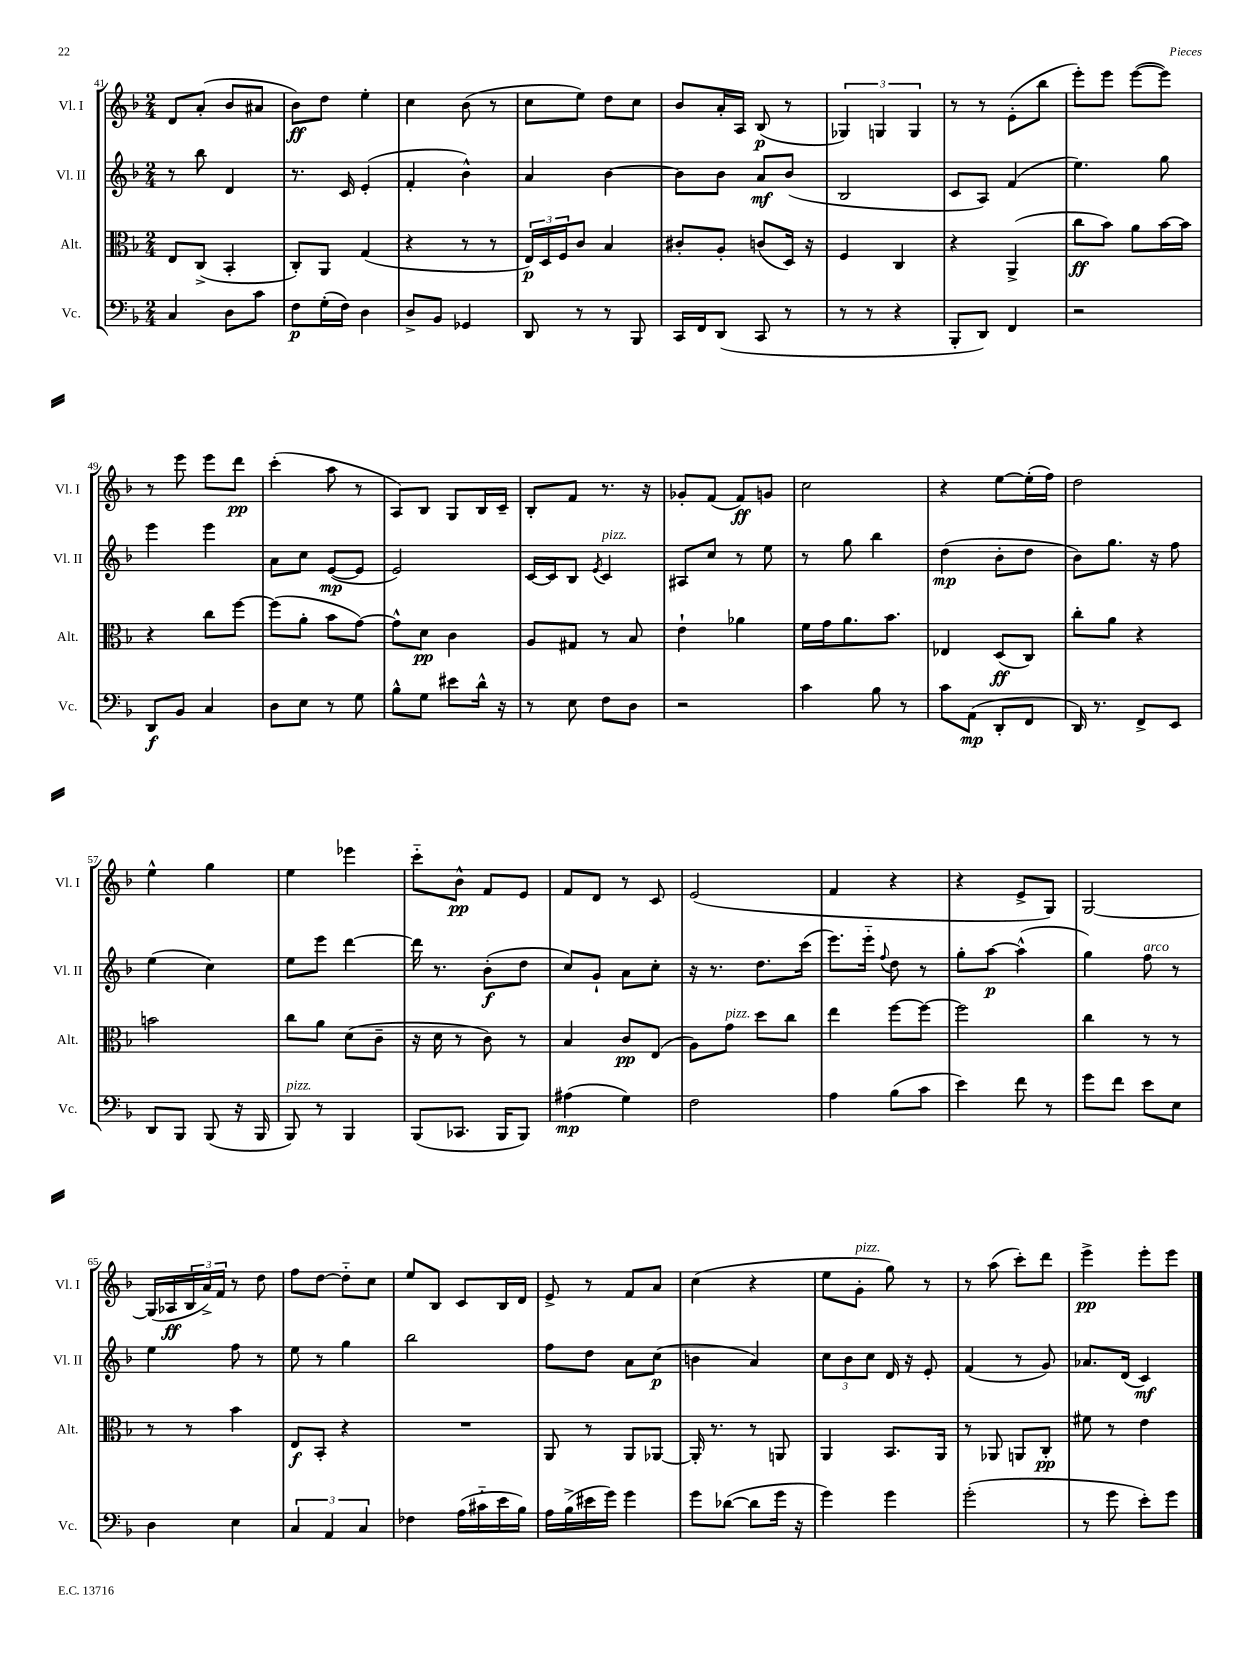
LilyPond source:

<<
\new StaffGroup <<
\new Staff = "s0" \with { instrumentName = "Vl. I" shortInstrumentName = "Vl. I" } {
    \clef treble \key f \major \numericTimeSignature \time 2/4
    d'8 a'8-.( bes'8 ais'8 |
    bes'8\ff) d''8 e''4-. |
    c''4 bes'8( r8 |
    c''8 e''8) d''8 c''8 |
    bes'8 a'16-. a16 bes8\p( r8 |
    \tuplet 3/2 { ges4) g4 g4 } |
    r8 r8 e'8-.( bes''8 |
    e'''8-.) e'''8 e'''8~( e'''8) |
    r8 e'''8 e'''8 d'''8\pp |
    c'''4-.( a''8 r8 |
    a8) bes8 g8 bes16 c'16-- |
    bes8-. f'8 r8. r16 |
    ges'8-. f'8( f'8\ff) g'8 |
    c''2 |
    r4 e''8~ e''16-.( f''16) |
    d''2 |
    e''4-^ g''4 |
    e''4 ees'''4 |
    c'''8-_ bes'8-^\pp f'8 e'8 |
    f'8 d'8 r8 c'8 |
    e'2( |
    f'4 r4 |
    r4 e'8-> g8) |
    g2~ |
    g16( aes16\ff \tuplet 3/2 { bes16 a'16->) f'16 } r8 d''8 |
    f''8 d''8~ d''8-_ c''8 |
    e''8 bes8 c'8 bes16 d'16 |
    e'8-> r8 f'8 a'8 |
    c''4( r4 |
    e''8 g'8-.^\markup { \italic "pizz." } g''8) r8 |
    r8 a''8( c'''8-.) d'''8 |
    e'''4->\pp e'''8-. e'''8 \bar "|." |
}
\new Staff = "s1" \with { instrumentName = "Vl. II" shortInstrumentName = "Vl. II" } {
    \clef treble \key f \major \numericTimeSignature \time 2/4
    r8 bes''8 d'4 |
    r8. c'16 e'4-.( |
    f'4-. bes'4-^) |
    a'4 bes'4~ |
    bes'8 bes'8 a'8\mf bes'8( |
    bes2 |
    c'8 a8) f'4( |
    e''4.) g''8 |
    e'''4 e'''4 |
    a'8 c''8 e'8~\mp( e'8 |
    e'2) |
    c'16~ c'16 bes8 \acciaccatura { e'8 } c'4^\markup { \italic "pizz." } |
    ais8 c''8 r8 e''8 |
    r8 g''8 bes''4 |
    d''4\mp( bes'8-. d''8 |
    bes'8) g''8. r16 f''8 |
    e''4( c''4) |
    e''8 e'''8 d'''4~ |
    d'''16 r8. bes'8-.\f( d''8 |
    c''8) g'8-! a'8 c''8-. |
    r16 r8. d''8. c'''16( |
    e'''8.) e'''16-_ \appoggiatura { f''8 } d''8 r8 |
    g''8-. a''8~\p a''4-^( |
    g''4) f''8^\markup { \italic "arco" } r8 |
    e''4 f''8 r8 |
    e''8 r8 g''4 |
    bes''2 |
    f''8 d''8 a'8 c''8\p( |
    b'4 a'4) |
    \tuplet 3/2 { c''8 bes'8 c''8 } d'16 r16 e'8-. |
    f'4( r8 g'8) |
    aes'8. d'16( c'4\mf) \bar "|." |
}
\new Staff = "s2" \with { instrumentName = "Alt." shortInstrumentName = "Alt." } {
    \clef alto \key f \major \numericTimeSignature \time 2/4
    e8 c8->( bes,4-. |
    c8-.) a,8 g4( |
    r4 r8 r8 |
    \tuplet 3/2 { e16\p) d16 f16 } c'8 bes4 |
    cis'8-. a8-. c'8( d16) r16 |
    f4 c4 |
    r4 a,4->( |
    c''8\ff bes'8) a'8 bes'16~ bes'16 |
    r4 c''8 f''8~ |
    f''8( a'8-. bes'8 g'8~) |
    g'8-^ d'8\pp c'4 |
    a8 gis8 r8 bes8 |
    e'4-! aes'4 |
    f'16 g'16 a'8. bes'8. |
    ees4 d8\ff( c8) |
    c''8-. a'8 r4 |
    b'2 |
    c''8 a'8 d'8( c'8-- |
    r16 d'16 r8 c'8) r8 |
    bes4 c'8\pp e8( |
    a8) g'8^\markup { \italic "pizz." } d''8 c''8 |
    e''4 f''8~ f''8~ |
    f''2 |
    c''4 r8 r8 |
    r8 r8 bes'4 |
    e8\f bes,8-. r4 |
    R2 |
    a,8 r8 a,8 aes,8~ |
    aes,16-. r8. r8 a,8 |
    a,4 bes,8. a,16 |
    r8 aes,8 a,8 c8-.\pp |
    fis'8 r8 e'4 \bar "|." |
}
\new Staff = "s3" \with { instrumentName = "Vc." shortInstrumentName = "Vc." } {
    \clef bass \key f \major \numericTimeSignature \time 2/4
    c4 d8 c'8 |
    f8\p g16-.( f16) d4 |
    d8-> bes,8 ges,4 |
    d,8 r8 r8 bes,,8 |
    c,16 f,16 d,8( c,8 r8 |
    r8 r8 r4 |
    bes,,8-. d,8) f,4 |
    r2 |
    d,8\f bes,8 c4 |
    d8 e8 r8 g8 |
    bes8-^ g8 eis'8 d'16-^ r16 |
    r8 e8 f8 d8 |
    r2 |
    c'4 bes8 r8 |
    c'8 a,8\mp( d,8-. f,8 |
    d,16) r8. f,8-> e,8 |
    d,8 bes,,8 bes,,8( r16 bes,,16 |
    bes,,8^\markup { \italic "pizz." }) r8 bes,,4 |
    bes,,8( ces,8. bes,,16 bes,,8) |
    ais4\mp( g4) |
    f2 |
    a4 bes8( c'8 |
    e'4) f'8 r8 |
    g'8 f'8 e'8 e8 |
    d4 e4 |
    \tuplet 3/2 { c4 a,4 c4 } |
    fes4 a16( cis'16-_ e'16 bes16) |
    a16 bes16->( eis'16 g'16) g'4 |
    g'8 des'8~( des'8 g'16 r16 |
    g'4) g'4 |
    g'2-.( |
    r8 g'8 e'8-.) g'8 \bar "|." |
}
>>
>>
\layout { \context { \Score currentBarNumber = #41 } }
